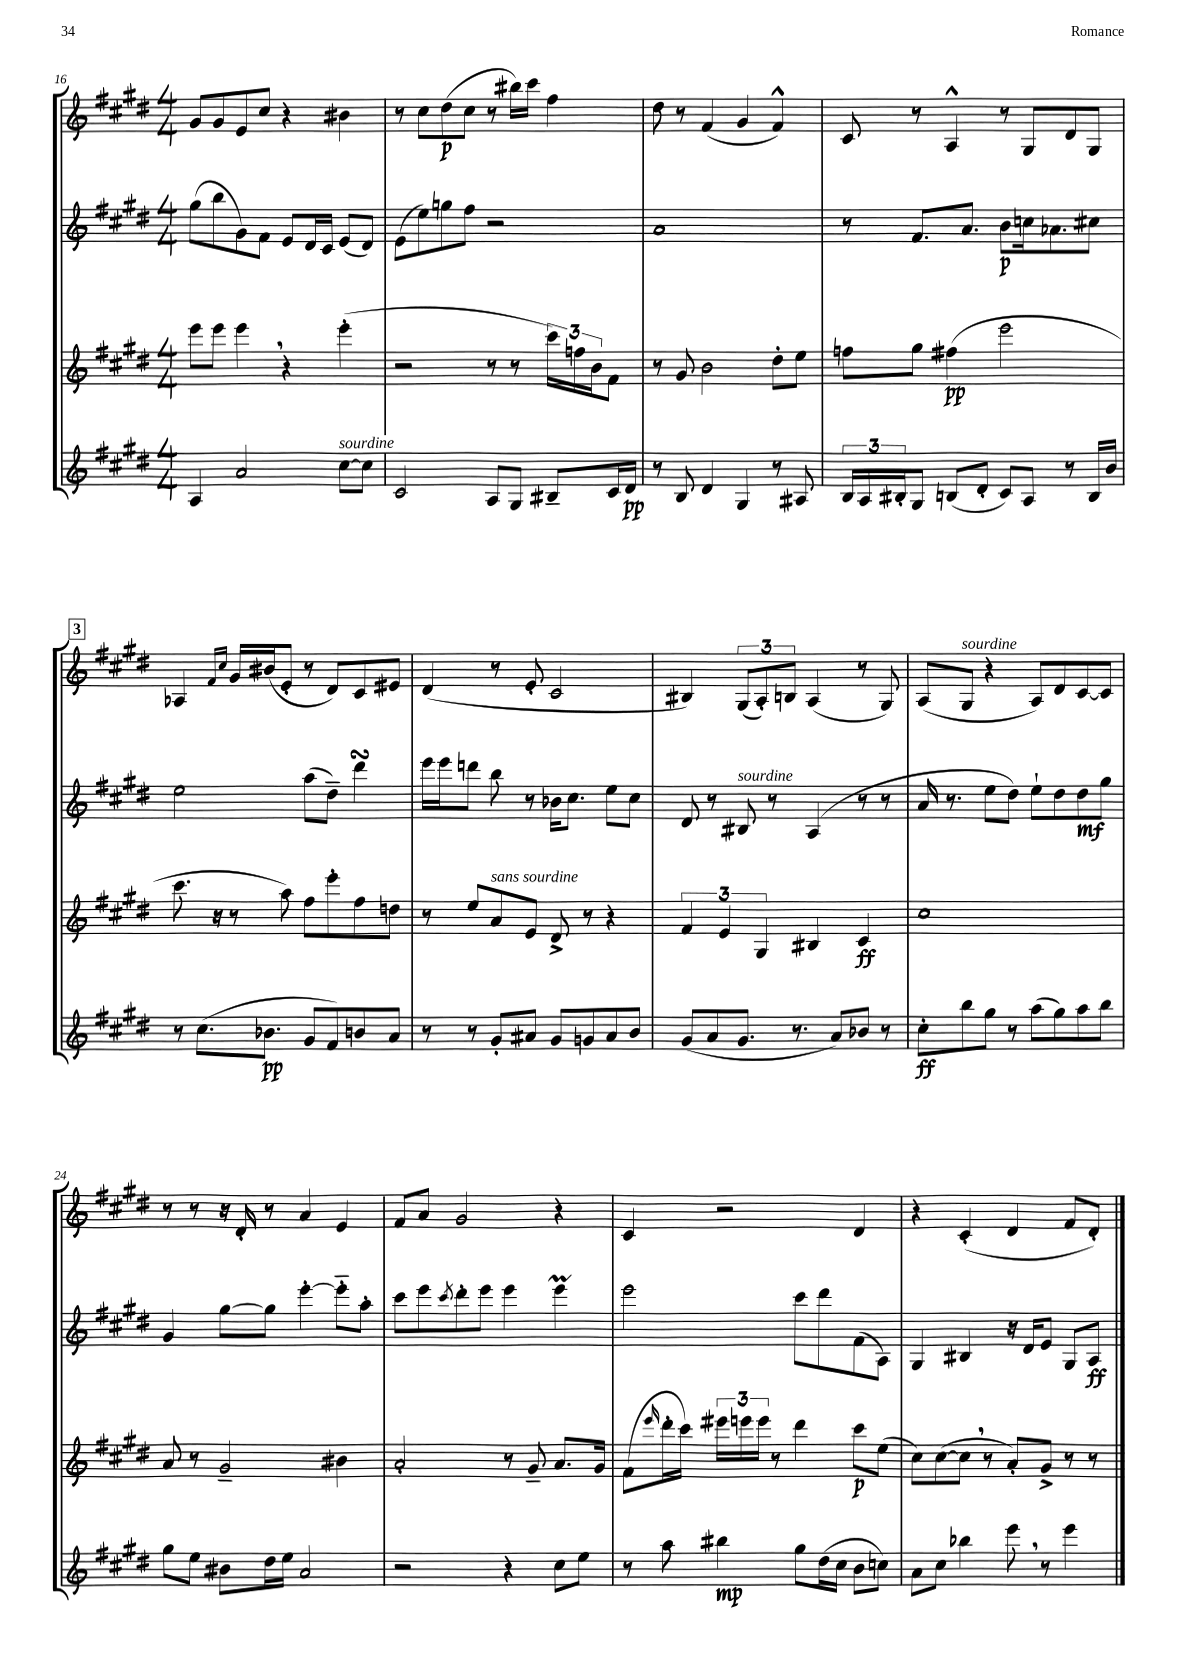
<<
\new StaffGroup <<
\new Staff = "s0" {
    \clef treble \key e \major \numericTimeSignature \time 4/4
    gis'8 gis'8 e'8 cis''8 r4 bis'4 |
    r8 cis''8 dis''8\p( cis''8 r8 bis''16) cis'''16 fis''4 |
    dis''8 r8 fis'4( gis'4 fis'4-^) |
    cis'8 r8 a4-^ r8 gis8 dis'8 gis8 |
    \mark \markup { \box "3" } aes4 \grace { fis'16 cis''16 } gis'16 bis'16( e'8-. r8 dis'8) cis'8 eis'8 |
    dis'4( r8 e'8-. cis'2 |
    bis4) \tuplet 3/2 { gis8( a8-.) b8 } a4( r8 gis8) |
    a8( gis8^\markup { \italic "sourdine" } r4 a8) dis'8 cis'8~ cis'8 |
    r8 r8 r16 dis'16-. r8 a'4 e'4 |
    fis'8 a'8 gis'2 r4 |
    cis'4 r2 dis'4 |
    r4 cis'4-.( dis'4 fis'8 dis'8-.) \bar "|." |
}
\new Staff = "s1" {
    \clef treble \key e \major \numericTimeSignature \time 4/4
    gis''8( b''8 gis'8) fis'8 e'8 dis'16 cis'16 e'8( dis'8) |
    e'8( e''8) g''8 fis''8 r2 |
    a'1 |
    r8 fis'8. a'8. b'8\p c''16 aes'8. cis''8 |
    \mark \markup { \box "3" } e''2 a''8( dis''8--) dis'''4\turn |
    e'''16 e'''16 d'''8 b''8 r8 bes'16 cis''8. e''8 cis''8 |
    dis'8 r8 bis8^\markup { \italic "sourdine" } r8 a4( r8 r8 |
    a'16 r8. e''8 dis''8) e''8-! dis''8 dis''8\mf gis''8 |
    gis'4 gis''8~ gis''8 e'''4~-. e'''8-_ a''8-. |
    cis'''8 e'''8 \acciaccatura { cis'''8 } dis'''8-. e'''8 e'''4 e'''4\prall |
    e'''2 cis'''8 dis'''8 fis'8( a8) |
    gis4 bis4 r16 dis'16 e'8 gis8 a8\ff \bar "|." |
}
\new Staff = "s2" {
    \clef treble \key e \major \numericTimeSignature \time 4/4
    e'''8 e'''8 e'''4 \breathe r4 e'''4-.( |
    r2 r8 r8 \tuplet 3/2 { cis'''16) f''16 b'16 } fis'8 |
    r8 gis'8 b'2 dis''8-. e''8 |
    f''8 gis''8 fis''4\pp( e'''2 |
    \mark \markup { \box "3" } cis'''8. r16 r8 a''8) fis''8 e'''8-. fis''8 d''8 |
    r8 e''8 a'8^\markup { \italic "sans sourdine" } e'8 dis'8-> r8 r4 |
    \tuplet 3/2 { fis'4 e'4 gis4 } bis4 cis'4\ff |
    cis''1 |
    a'8 r8 gis'2-- bis'4 |
    a'2-. r8 gis'8-- a'8. gis'16 |
    fis'8( \grace { e'''16 } dis'''16-. cis'''16) \tuplet 3/2 { eis'''16 e'''16 e'''16 } r8 dis'''4 cis'''8\p e''8( |
    cis''8) cis''8~( cis''8 \breathe r8 a'8-.) gis'8-> r8 r8 \bar "|." |
}
\new Staff = "s3" {
    \clef treble \key e \major \numericTimeSignature \time 4/4
    a4 a'2 cis''8~^\markup { \italic "sourdine" } cis''8 |
    cis'2 a8 gis8 bis8-- cis'16 dis'16\pp |
    r8 b8 dis'4 gis4 r8 ais8 |
    \tuplet 3/2 { b16 a16 bis16-. } gis8 b8( dis'8-. cis'8) a8 r8 b16 b'16 |
    \mark \markup { \box "3" } r8 cis''8.( bes'8.\pp gis'8 fis'8) b'8 a'8 |
    r8 r8 gis'8-. ais'8 gis'8 g'8 ais'8 b'8 |
    gis'8( a'8 gis'8. r8. a'8) bes'8 r8 |
    cis''8-.\ff b''8 gis''8 r8 a''8( gis''8) a''8 b''8 |
    gis''8 e''8 bis'8 dis''16 e''16 a'2 |
    r2 r4 cis''8 e''8 |
    r8 a''8 bis''4\mp gis''8 dis''16( cis''16 b'8 c''8) |
    a'8 cis''8 bes''4 e'''8 \breathe r8 e'''4 \bar "|." |
}
>>
>>
\layout { \context { \Score currentBarNumber = #16 } }
